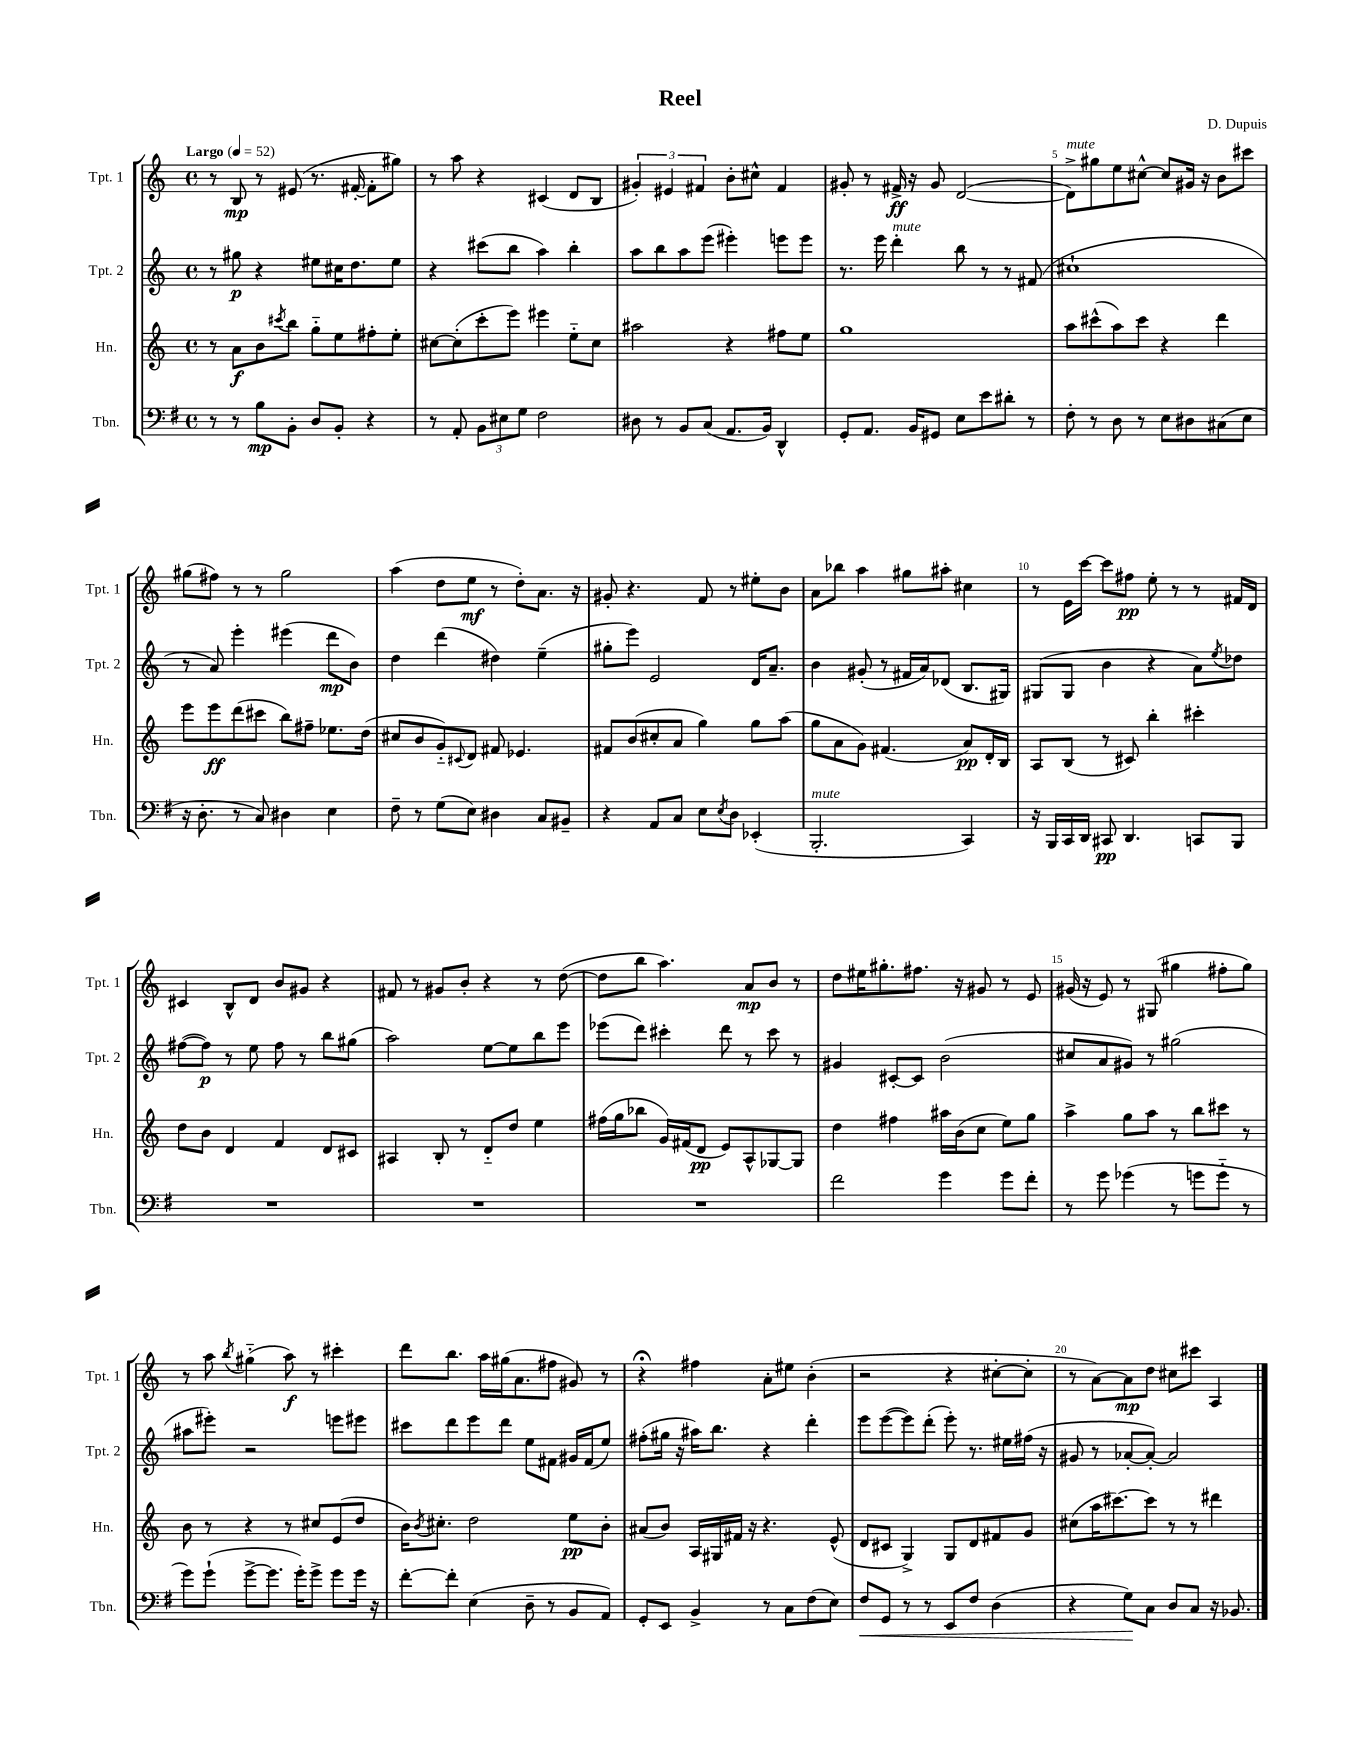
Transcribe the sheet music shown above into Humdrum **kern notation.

**kern	**kern	**kern	**kern
*staff4	*staff3	*staff2	*staff1
*clefF4	*clefG2	*clefG2	*clefG2
*k[f#]	*k[]	*k[]	*k[]
*M4/4	*M4/4	*M4/4	*M4/4
*met(c)	*met(c)	*met(c)	*met(c)
*MM52	*MM52	*MM52	*MM52
8r	8r	8r	8r
8r	8a	8gg#	8B
8B	8b	4r	8r
.	8qccc#	.	.
8BB'	8bb	.	(8e#
8D	8gg'~	8ee#	8.r
8BB'	8ee	16cc#	.
.	.	8.dd	[16f#'
4r	8ff#'	.	8f#']
.	8ee'	8ee#	8gg#)
=	=	=	=
8r	[8cc#	4r	8r
8AA'	(8cc#']	.	8aa
12BB	8ccc'	(8ccc#	4r
12E#	.	.	.
.	8eee)	8bb	.
12G	.	.	.
2F#	4eee#	4aa)	(4c#
.	8ee'~	4bb'	8d
.	8cc#	.	8B
=	=	=	=
8D#	2aa#	8aa	6g#')
8r	.	8bb	.
.	.	.	6e#
8BB	.	8aa	.
.	.	.	6f#
(8C	.	(8eee	.
8.AA	4r	4eee#')	8b'
.	.	.	8cc#^^
16BB)	.	.	.
4DD^^	8ff#	8eee	4f#
.	8ee	8eee	.
=	=	=	=
8GG'	1gg	8.r	8g#'
8.AA	.	.	8r
.	.	16eee	.
.	.	4ddd'	16f#^
16BB	.	.	16r
8GG#	.	.	8g#
8E	.	8bb	([2d
8e	.	8r	.
8d#'	.	8r	.
8r	.	(8f#	.
=	=	=	=
8F#'	8aa	1cc#`	8d^])
8r	(8ccc#^^	.	8gg#
8D	8aa)	.	8ee
8r	8ccc#	.	[8cc#^^
8E	4r	.	8cc#]
8D#	.	.	16g#
.	.	.	16r
(8C#	4ddd	.	8b
8E	.	.	8ccc#
=	=	=	=
16r	8eee	8r	(8gg#
8.D'	.	.	.
.	8eee	8a)	8ff#)
8r	(8ddd	4eee'	8r
8C)	8ccc#	.	8r
4D#	8bb)	(4eee#	2gg#
.	8ff#~	.	.
4E	8.ee-	8ddd	.
.	.	8b)	.
.	(16dd	.	.
=	=	=	=
8F#~	8cc#	4dd	(4aa
8r	8b	.	.
(8G	8g'~)	(4ddd	8dd
.	8qqc#	.	.
8E)	8d	.	8ee
4D#	8f#	4dd#)	8r
.	4.e-	.	8dd')
8C	.	(4ee~	8.a
8BB#~	.	.	.
.	.	.	16r
=	=	=	=
4r	8f#	8gg#'	8g#'
.	(8b	8eee)	4.r
8AA	8cc#'	2e	.
8C	8a	.	.
8E	4gg)	.	8f
8qE	.	.	.
8D	.	.	8r
(4EE-'	8gg	16d	8ee#'
.	.	8.a~	.
.	(8aa	.	8b
=	=	=	=
2.BBB'	8gg	4b	8a
.	8a	.	8bb-
.	8g)	(8g#'	4aa
.	(4.f#	8r	.
.	.	16f#	8gg#
.	.	16a)	.
.	.	(8d-	8aa#'
4CC)	8a)	8.B	4cc#
.	16d'	.	.
.	16B	16G#)	.
=	=	=	=
16r	8A	(8G#	8r
16BBB	.	.	.
16CC	(8B	8G#	16e
16DD	.	.	[16ccc
8CC#	8r	4b	8ccc]
4.DD	8c#)	.	8ff#
.	4bb'	4r	8ee'
.	.	.	8r
8CC	4ccc#'	8a)	8r
.	.	8qee	.
8BBB	.	8dd-	16f#
.	.	.	16d
=	=	=	=
1r	8dd	([8ff#	4c#
.	8b	8ff#])	.
.	4d	8r	8B^^
.	.	8ee	8d
.	4f	8ff#	8b
.	.	8r	8g#
.	8d	8bb	4r
.	8c#	(8gg#	.
=	=	=	=
1r	4A#	2aa)	8f#
.	.	.	8r
.	8B'	.	8g#
.	8r	.	8b'
.	8d'~	[8ee	4r
.	8dd	8ee]	.
.	4ee	8bb	8r
.	.	8eee	([8dd
=	=	=	=
1r	(16ff#	(8eee-	8dd]
.	16gg	.	.
.	8bb-	8ddd)	8bb
.	16g)	4ccc#'	4.aa)
.	(16f#	.	.
.	8d	.	.
.	8e)	8ddd	.
.	8A^^	8r	8a
.	[8G-	8ccc#	8b
.	8G-]	8r	8r
=	=	=	=
2f#	4dd	4g#	8dd
.	.	.	16ee#
.	.	.	8.gg#'
.	4ff#	[8c#'	.
.	.	8c#]	8.ff#
4g	16aa#	(2b	.
.	(16b	.	16r
.	8cc	.	8g#
8g	8ee)	.	8r
8f#'	8gg	.	8e
=	=	=	=
8r	4aa^	8cc#	(16g#
.	.	.	16r
8g	.	8a	8e)
(4g-	8gg	8g#)	8r
.	8aa	8r	(8G#
8r	8r	(2gg#	4gg#
8g	8bb	.	.
8g'~	8ccc#	.	8ff#'
8r	8r	.	8gg#)
=	=	=	=
8g)	8b	8aa#	8r
(8g`	8r	8eee#')	8aa
.	.	.	8qbb
[8g^	4r	2r	(4gg#'~
8.g]	.	.	.
.	8r	.	8aa)
16g')	.	.	.
8g^	8cc#	.	8r
8g	(8e	8eee	4ccc#'
16g	8dd	8eee#	.
16r	.	.	.
=	=	=	=
[8f#'	16b)	8ccc#	8ddd
.	8qb	.	.
.	8.cc#'	.	.
8f#']	.	8ddd	8.bb
(4E	2dd	8eee	.
.	.	.	16aa
.	.	8ddd	(16gg#
.	.	.	8.a
8D~	.	8ee	.
8r	.	8f#	8ff#
8BB	8ee	16g#	8g#)
.	.	(16f#	.
8AA)	8b'	8ee)	8r
=	=	=	=
8GG'	(8a#	(8ff#'	4r;
8EE	8b)	16gg#	.
.	.	16r	.
4BB^	16A	16aa#)	4ff#
.	16G#	8.bb	.
.	16f#	.	.
.	16r	.	.
8r	4.r	4r	8a'
8C	.	.	8ee#
(8F#	.	4ddd'	(4b'
8E)	(8e^^	.	.
=	=	=	=
8F#	8d	8eee	2r
8GG	8c#	([8eee	.
8r	4G^)	8eee])	.
8r	.	(8ddd'	.
8EE	8G	8eee')	4r
8F#	8d	8.r	.
(4D	8f#	.	[8cc#'
.	.	16ee#	.
.	8g	(16ff#	8cc#']
.	.	16r	.
=	=	=	=
4r	(8cc#	8g#	8r
.	16aa	8r	[8a)
.	[8.ccc#)	.	.
8G)	.	[8a-'	8a]
8C	8ccc#]	8a-'_)	8dd
8D	8r	2a-]	8cc#
8C	8r	.	8ccc#
16r	4ddd#	.	4A
8.BB-	.	.	.
==	==	==	==
*-	*-	*-	*-
